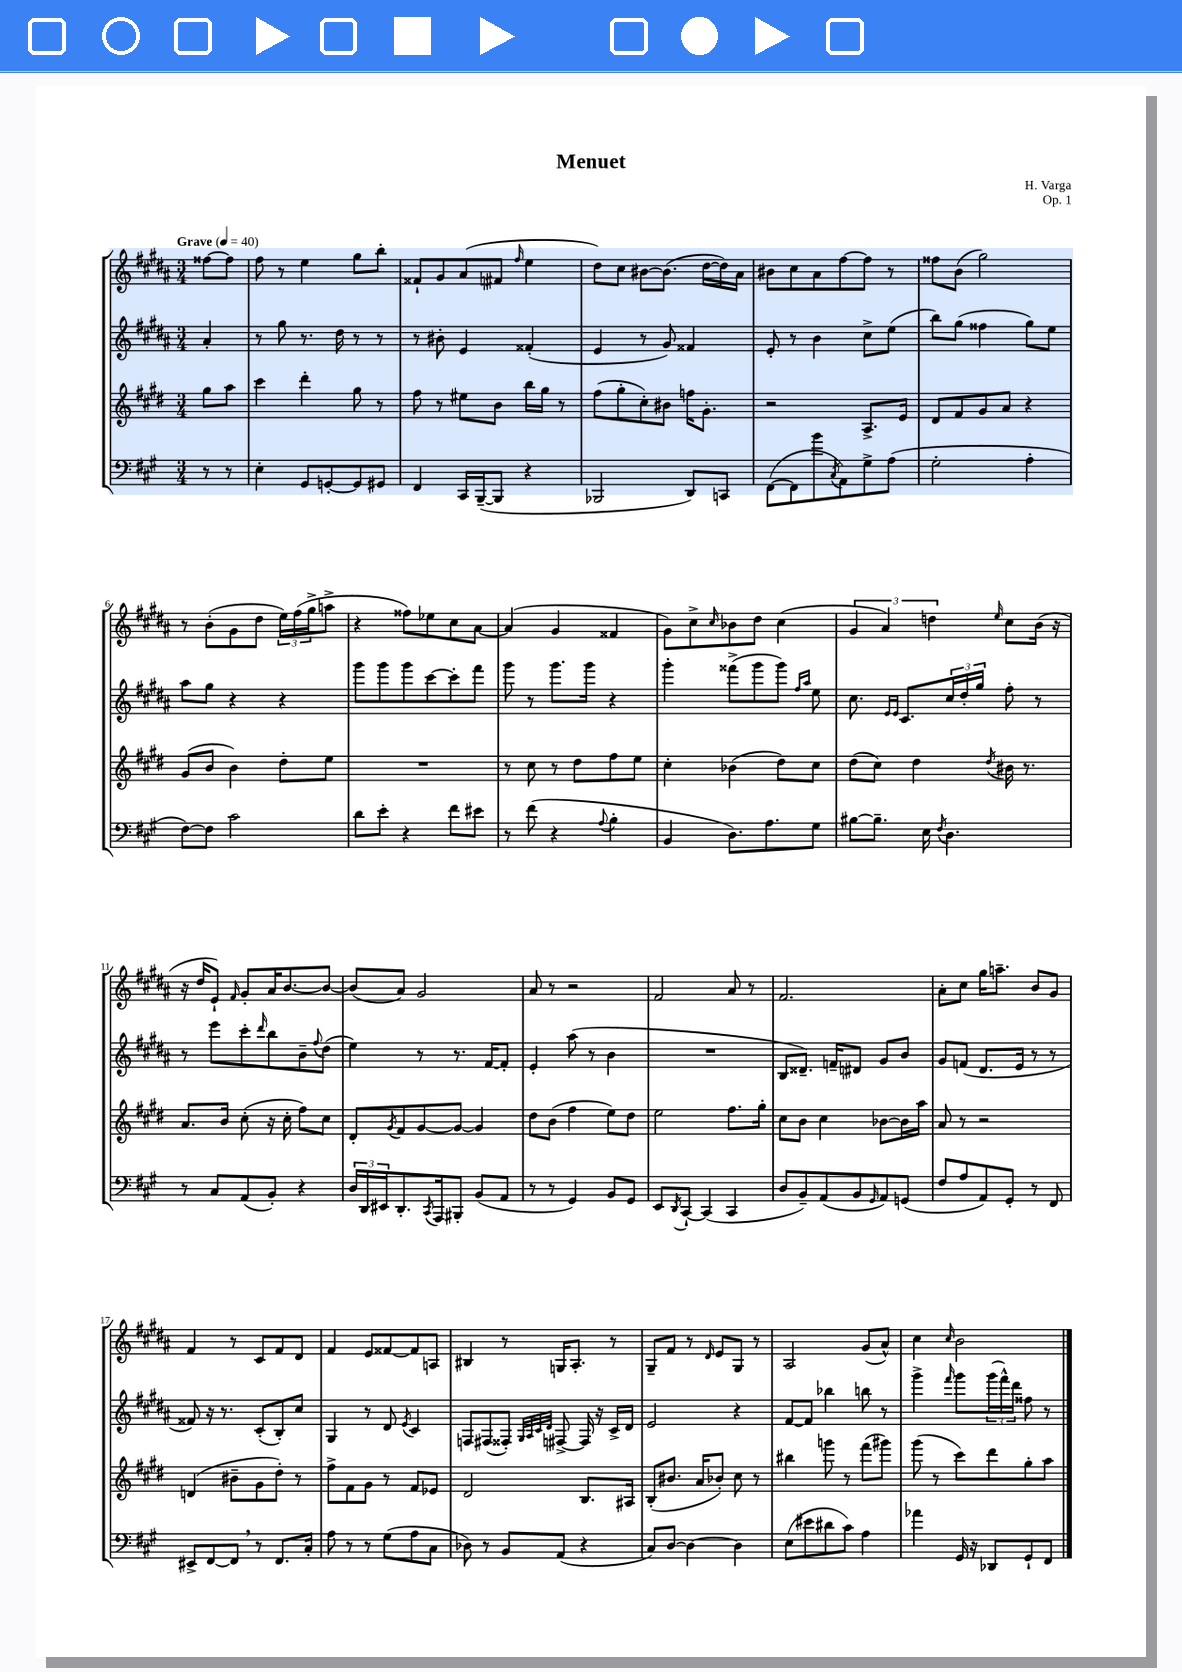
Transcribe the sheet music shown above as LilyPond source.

\header { title = "Menuet" composer = "H. Varga" opus = "Op. 1" }
<<
\new StaffGroup <<
\new Staff = "s0" {
    \clef treble \key b \major \numericTimeSignature \time 3/4 \partial 4 \tempo "Grave" 4 = 40
    fisis''8~ fisis''8 |
    fis''8 r8 e''4 gis''8 b''8-. |
    fisis'8-! gis'8 ais'8( fis'8 \grace { fis''16 } e''4 |
    dis''8) cis''8 bis'8~ bis'8.( dis''16~ dis''16) ais'16 |
    bis'8 cis''8 ais'8 fis''8~ fis''8 r8 |
    fisis''8 b'8( gis''2) |
    r8 b'8-.( gis'8 dis''8 \tuplet 3/2 { e''16) fis''16( gis''16-> } a''8-> |
    r4 fisis''8) ees''8 cis''8 ais'8~ |
    ais'4( gis'4 fisis'4 |
    gis'8) cis''8-> \grace { cis''16 } bes'8 dis''8 cis''4( |
    \tuplet 3/2 { gis'4 ais'4) d''4 } \grace { e''16 } cis''8 b'16( r16 |
    r16 dis''16 e'8-!) \grace { fis'16 } gis'8-. ais'16 b'8.~ b'8~ |
    b'8( ais'8) gis'2 |
    ais'8 r8 r2 |
    fis'2 ais'8 r8 |
    fis'2. |
    ais'8-. cis''8 gis''16 a''8.-- b'8 gis'8 |
    fis'4 r8 cis'8 fis'8 dis'8 |
    fis'4 e'8 fisis'8~ fisis'8 a8 |
    bis4 r8 g16 ais8.-. r8 |
    gis8-- fis'8 r8 \grace { dis'16 } e'8 gis8 r8 |
    ais2 gis'8( ais'8-^) |
    cis''4 \grace { cis''16 } b'2 \bar "|." |
}
\new Staff = "s1" {
    \clef treble \key b \major \numericTimeSignature \time 3/4 \partial 4
    ais'4-. |
    r8 gis''8 r8. dis''16 r8 r8 |
    r8 bis'8-. e'4 fisis'4-.( |
    e'4 r8 gis'8) fisis'4 |
    e'8-. r8 b'4 cis''8-> e''8( |
    b''8) gis''8( fisis''4 gis''8) e''8 |
    ais''8 gis''8 r4 r4 |
    gis'''8 gis'''8 gis'''8 cis'''8~ cis'''8-. fis'''8 |
    gis'''8 r8 gis'''8. gis'''16 r4 |
    gis'''4-. fisis'''8->( gis'''8 gis'''8) \grace { fis''16 ais''16 } e''8 |
    cis''8. \grace { e'16 e'16 } cis'8. \tuplet 3/2 { cis''16 dis''16-. gis''16 } fis''8-. r8 |
    r8 e'''8 cis'''8-. \grace { dis'''16 } b''8 b'8-- \appoggiatura { fis''8 } dis''8( |
    e''4) r8 r8. fis'16~ fis'8-. |
    e'4-. ais''8( r8 b'4 |
    R2. |
    b8 disis'8.--) f'16-- dis'8 gis'8 b'8 |
    gis'8 f'8( dis'8. e'16 r8 r8 |
    fisis'8) r16 r8. cis'8-.( b8-.) cis''8 |
    gis4 r8 dis'8 \acciaccatura { e'8 } cis'4 |
    f8 fis8( fisis8-.) \grace { gis32 ais32 cis'32 dis'32 } fis8~-> fis16 r16 cis'16-> dis'16 |
    e'2 r4 |
    fis'8~ fis'8 bes''4 b''8 r8 |
    gis'''4-> \grace { fis'''16 } gis'''8 \tuplet 3/2 { gis'''16( fis'''16-^) dis'''16 } fisis''8 r8 \bar "|." |
}
\new Staff = "s2" {
    \clef treble \key e \major \numericTimeSignature \time 3/4 \partial 4
    gis''8 a''8 |
    cis'''4 dis'''4-. gis''8 r8 |
    fis''8 r8 eis''8 b'8 b''16 gis''16 r8 |
    fis''8( gis''8-. cis''8-.) bis'8 f''16 gis'8.-. |
    r2 a8.-> e'16 |
    dis'8 fis'8 gis'8 a'8 r4 |
    gis'8( b'8 b'4) dis''8-. e''8 |
    R2. |
    r8 cis''8 r8 dis''8 fis''8 e''8 |
    cis''4-. bes'4( dis''8) cis''8 |
    dis''8( cis''8) dis''4 \acciaccatura { dis''8 } bis'16 r8. |
    a'8. b'16 cis''8-.( r16 cis''16-. fis''8) cis''8 |
    dis'8-. \acciaccatura { gis'8 } fis'8 gis'8~ gis'8~ gis'4 |
    dis''8 b'8( fis''4 e''8) dis''8 |
    e''2 fis''8. gis''16-. |
    cis''8 b'8 cis''4 bes'8~ bes'16 a''16 |
    a'8 r8 r2 |
    d'4( bis'8-- gis'8 dis''8-.) r8 |
    fis''8-> fis'8 gis'8 r8 fis'8 ees'8 |
    dis'2 b8. ais16 |
    b8-.( bis'8. a'16 bes'8-.) cis''8 r8 |
    bis''4 g'''8 r8 fis'''8( gis'''8) |
    gis'''8( r8 cis'''8) dis'''8 gis''8-. a''8 \bar "|." |
}
\new Staff = "s3" {
    \clef bass \key a \major \numericTimeSignature \time 3/4 \partial 4
    r8 r8 |
    e4-. gis,8 g,8~-. g,8 gis,8 |
    fis,4 cis,16 b,,16~--( b,,8 r4 |
    bes,,2 d,8) c,8 |
    fis,8~( fis,8 b'8 \acciaccatura { cis8 } a,8) gis8-> a8( |
    gis2-. a4-. |
    fis8~) fis8 cis'2 |
    d'8 e'8-. r4 fis'8 eis'8 |
    r8 fis'8( r4 \appoggiatura { a8 } b4-. |
    b,4 d8.) a8. gis8 |
    bis8~ bis8.-- e16 \acciaccatura { fis8 } d4. |
    r8 cis8 a,8( b,8-.) r4 |
    \tuplet 3/2 { d16 d,16 eis,16 } d,8.-. \acciaccatura { cis,8 } a,,16 bis,,8-. b,8( a,8 |
    r8 r8 gis,4) b,8 gis,8 |
    e,8 \acciaccatura { d,8 } cis,8~-! cis,4( cis,4 |
    d8 b,8--) a,8( b,8 \grace { gis,16 } a,8) g,8( |
    fis8 a8 a,8) gis,8-. r8 fis,8 |
    eis,8-> fis,8~ fis,8 \breathe r8 fis,8. cis16-. |
    a8 r8 r8 gis8( a8 cis8 |
    des8) r8 b,8 a,8( r4 |
    cis8) d8~ d4~ d4 |
    e8( eis'8 dis'8 cis'8) a4 |
    aes'4 gis,16 r16 des,8 gis,8-! fis,8 \bar "|." |
}
>>
>>
